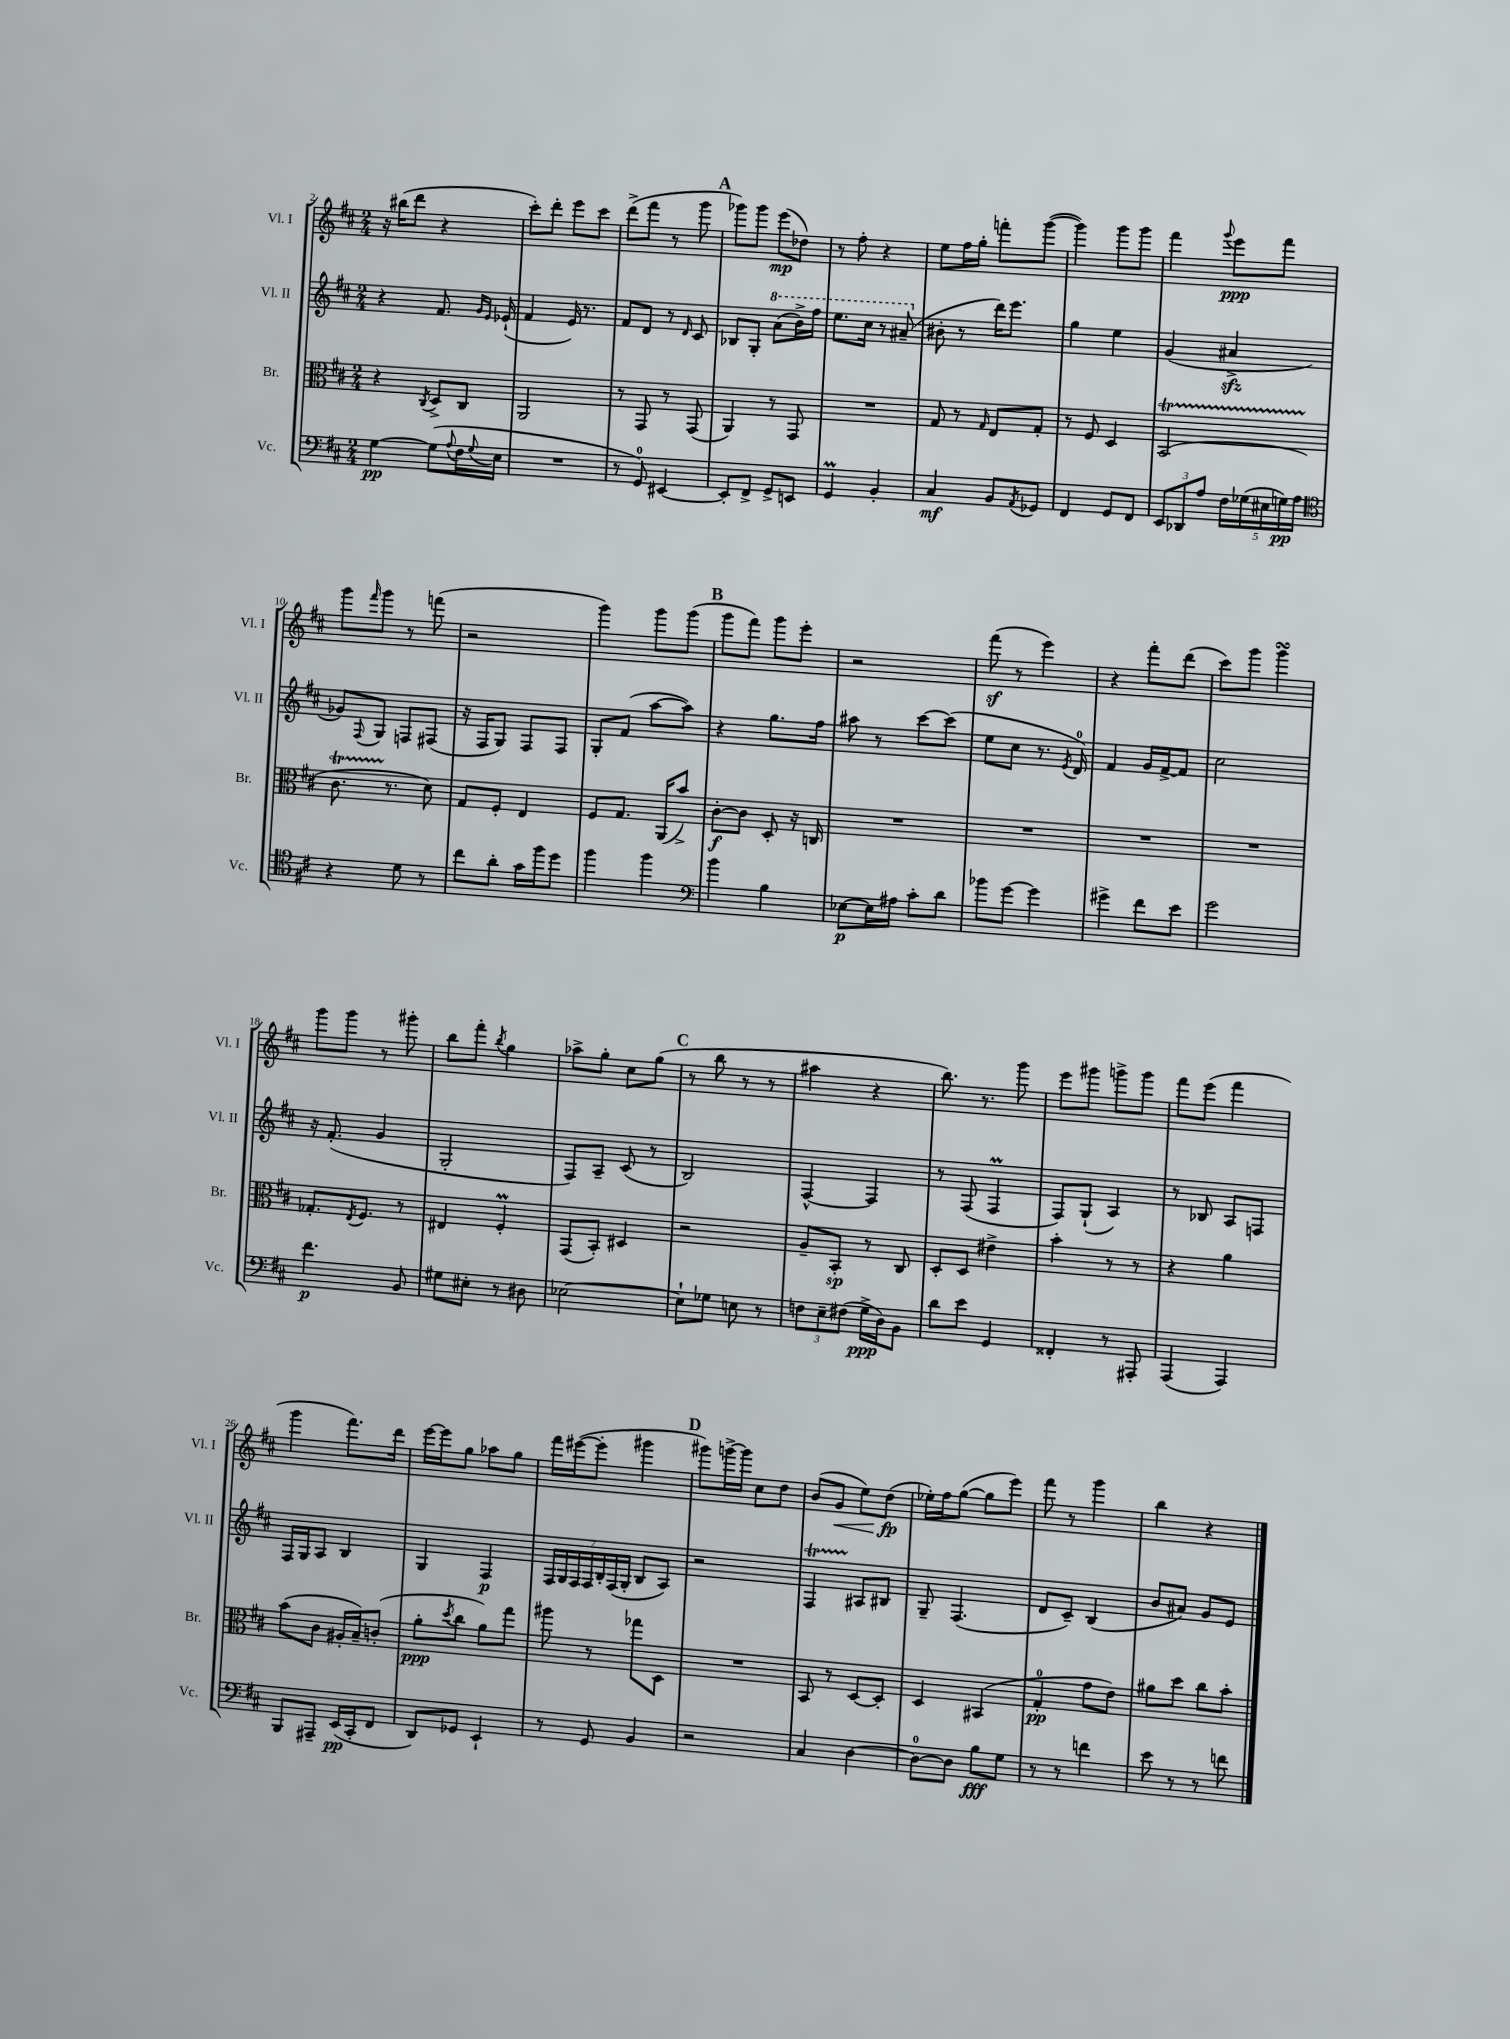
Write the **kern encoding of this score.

**kern	**kern	**kern	**kern
*staff4	*staff3	*staff2	*staff1
*clefF4	*clefC3	*clefG2	*clefG2
*k[f#c#]	*k[f#c#]	*k[f#c#]	*k[f#c#]
*M2/4	*M2/4	*M2/4	*M2/4
[4G	4r	4r	16r
.	.	.	(16bb#
.	.	.	8ddd
.	8qC#	.	.
(8G]	8D^	8.f#	4r
8qqA	.	.	.
16F#	8C#	.	.
.	.	16qqg	.
8qqG	.	16qqe	.
16E	.	(16e-`	.
=	=	=	=
2r	2AA	4f#	8ccc#')
.	.	.	8ddd'
.	.	16e)	8eee
.	.	8.r	.
.	.	.	8ccc#
=	=	=	=
8r	8r	8f#	(8ddd^
8GG)	8GG	8d	8fff#
[4EE#	8r	8r	8r
.	.	16qqd	.
.	(8GG	8c#	8ggg
=	=	=	=
8EE#']	4AA)	8B-	8ggg-)
8FF#^	.	8G'	8ggg-
8GG^	8r	(8aa	(8eee
8EE	8GG	16bb^)	8dd-)
.	.	16fff#	.
=	=	=	=
4GG	2r	8.eee	8r
.	.	.	8ff#'
.	.	16ccc#	.
4BB'	.	8r	4r
.	.	(8aa#~	.
=	=	=	=
4C#	8G	8b#'	8ee
.	8r	8r	16ff#
.	.	.	16gg'
.	16qqG	.	.
8BB	8E	16ddd)	8fff'
.	.	8.eee	.
8qAA	.	.	.
8GG-	8G'	.	([8ggg
=	=	=	=
4FF#	8r	4gg	4ggg])
.	8F#	.	.
8GG	4D	4ee	8ggg
8FF#	.	.	8ggg
=	=	=	=
12EE	(2BB	(4g	4fff#
12DD-	.	.	.
12A	.	.	.
.	.	.	8qqggg
20F#	.	4a#^	8eee
(20G-	.	.	.
20E#	.	.	.
.	.	.	8fff#
20G)	.	.	.
20A	.	.	.
=	=	=	=
*clefC4	*	*	*
4r	8.c#	8g-)	8ggg
.	.	8qqF#	16qqfff#
.	.	8G	8ggg
.	8.r	.	.
8d	.	8F	8r
8r	8d)	(8F#	(8fff
=	=	=	=
8cc#	8G	16r	2r
.	.	16F#	.
8a'	8F#'	8G)	.
16g	4E	8F#	.
16ff#	.	.	.
8dd	.	8F#	.
=	=	=	=
4ff#	8F#	8G'	4ggg)
.	8.G	(8f#	.
4ff#	.	[8aa	8ggg
.	(16AA	.	.
.	8b^)	8aa])	(8ggg
=	=	=	=
*clefF4	*	*	*
4b	[8c#'	4r	8ggg
.	8c#]	.	8fff#)
4B	8D'	8.gg	8ggg
.	16r	.	8eee'
.	16C	16ff#	.
=	=	=	=
[8E-	2r	8aa#	2r
16E-]	.	8r	.
16A#	.	.	.
8c#'	.	[8ccc#	.
8d	.	(8ccc#]	.
=	=	=	=
8b-	2r	8ee	(8fff#
[8g	.	8cc#	8r
4g]	.	8.r	4eee)
.	.	8qe	.
.	.	16d)	.
=	=	=	=
4g#^	2r	4f#	4r
8f#	.	16g	8fff#'
.	.	[16f#^	.
8e	.	8f#]	(8ddd
=	=	=	=
2g	2r	2cc#	8ccc#)
.	.	.	8ggg
.	.	.	4ggg
=	=	=	=
4.f#	8.G-'	16r	8ggg
.	.	(8.f#'	.
.	.	.	8ggg
.	8qE	.	.
.	8.F#	.	.
.	.	4g	8r
8BB	8r	.	8ggg#'
=	=	=	=
8G#	4E#	2G'	8bb
8E#'	.	.	8fff#'
.	.	.	8qbb
8r	4F#'	.	4gg
8D#	.	.	.
=	=	=	=
[2E-	(8GG	8F#)	8aa-^
.	8BB')	8A~	8gg'
.	4D#	(8c#	8cc#
.	.	8r	(8gg
=	=	=	=
8E-`]	2r	2B)	8r
8G-	.	.	8bb
8E	.	.	8r
8r	.	.	8r
=	=	=	=
12F	8A~	[4F#^^	4aa#
12E~	.	.	.
.	8BB'	.	.
(12F#	.	.	.
16G^	8r	4F#]	4r
16D)	.	.	.
8BB	8C#	.	.
=	=	=	=
8d	8D'	8r	8.bb)
8e	8D	(8F#	.
.	.	.	8.r
4GG	4e#^	4F#	.
.	.	.	8ggg
=	=	=	=
4FF##'	4b'	8F#)	8eee
.	.	(8G`	8ggg#
8r	8r	4A)	8ggg^
8AAA#'	8r	.	8ggg
=	=	=	=
(4AAA	4r	8r	8fff#
.	.	8B-	(8eee
4AAA)	4a	8A	4fff#
.	.	8F	.
=	=	=	=
8BBB	(8b	16F#	4ggg
.	.	16G	.
8AAA#~	8c#	8A	.
(16EE	16A#'	4B	8.fff#)
16CC#'	16B~)	.	.
8FF#	(8c'	.	.
.	.	.	16ddd
=	=	=	=
8DD)	8a'	4G	[16eee
.	.	.	16eee]
.	8qdd	.	.
8GG-	8cc#	.	8gg
4EE`	8a)	4F#	8aa-
.	8gg	.	8gg
=	=	=	=
8r	8aa#	28F#	16fff#
.	.	28G	.
.	.	.	([16eee#
.	.	28F#	.
.	.	28F#	.
8GG	8r	.	8eee#']
.	.	28B'	.
.	.	(28F#	.
.	.	28G'	.
4BB	8gg-	8B	4ggg#
.	8D	8A)	.
=	=	=	=
2r	2r	2r	8ggg#)
.	.	.	[16ggg^
.	.	.	16ggg]
.	.	.	8cc#
.	.	.	8dd
=	=	=	=
4C#	8BB	4F#	(8b
.	8r	.	8g
[4D	[8D	8A#	8ee)
.	8D']	8B#	(8dd
=	=	=	=
8D_	4D	8G~	16ee-')
.	.	.	16ff#
8D]	.	(4.F#	([8gg
8B	(4BB#	.	8gg]
8G	.	.	8eee)
=	=	=	=
8r	4G'	8d	8fff#
8r	.	8c#~)	8r
4f	8g	(4B	4ggg
.	8e)	.	.
=	=	=	=
8e	8a#	8b	4bb
8r	8dd	8a#)	.
8r	8cc#	8g	4r
8f	8b'	8e	.
==	==	==	==
*-	*-	*-	*-
